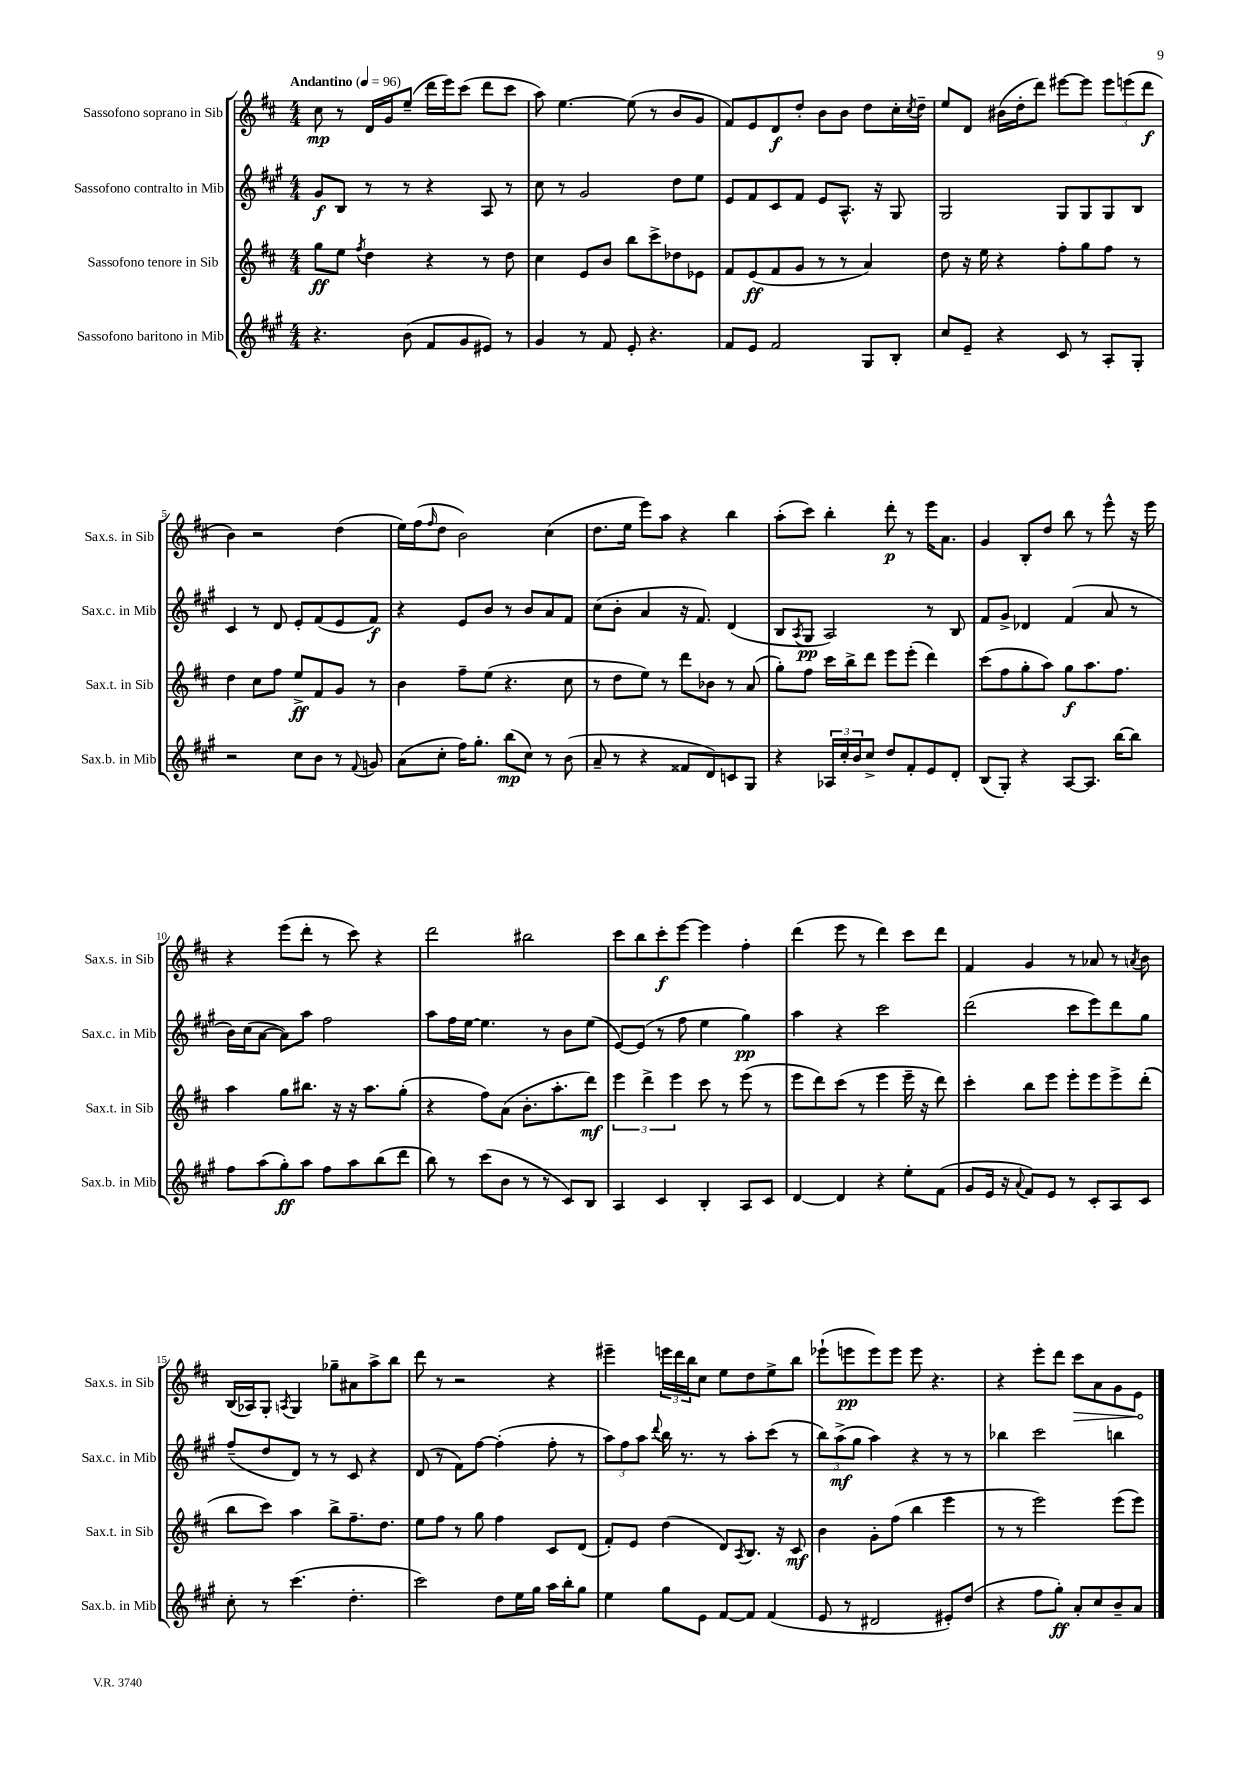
<<
\new StaffGroup <<
\new Staff = "s0" \with { instrumentName = "Sassofono soprano in Sib" shortInstrumentName = "Sax.s. in Sib" } {
    \clef treble \key d \major \numericTimeSignature \time 4/4 \tempo "Andantino" 4 = 96
    cis''8\mp r8 d'16 g'16 e''8--( d'''16 e'''16) cis'''8( d'''8 cis'''8 |
    a''8) e''4.~ e''8( r8 b'8 g'8 |
    fis'8) e'8 d'8\f d''8-. b'8 b'8 d''8 cis''16-. \acciaccatura { cis''8 } d''16-- |
    e''8 d'8 bis'16( d''16-. d'''8) eis'''8~ eis'''8 \tuplet 3/2 { eis'''8 e'''8( d'''8\f } |
    b'4) r2 d''4( |
    e''16) fis''16( \grace { fis''16 } d''8 b'2) cis''4( |
    d''8. e''16 e'''8) a''8 r4 b''4 |
    a''8-.( cis'''8) b''4-. d'''8-.\p r8 e'''16 a'8. |
    g'4 b8-. d''8 b''8 r8 e'''8-^ r16 e'''16 |
    r4 e'''8( d'''8-. r8 cis'''8) r4 |
    d'''2 bis''2 |
    cis'''8 b''8 cis'''8-.\f e'''8~ e'''4 fis''4-. |
    d'''4( e'''8 r8 d'''4) cis'''8 d'''8 |
    fis'4 g'4 r8 aes'8 r8 \acciaccatura { a'8 } b'8 |
    b16( aes16) g8-. \acciaccatura { a8 } g4 ges''8-- ais'8 a''8-> b''8 |
    d'''8 r8 r2 r4 |
    eis'''4-- \tuplet 3/2 { e'''16 d'''16 b''16 } cis''8 e''8 d''8 e''8-> b''8 |
    ees'''8-!( e'''8\pp e'''8) e'''8 e'''8 r4. |
    r4 e'''8-. d'''8 \once \override Hairpin.circled-tip = ##t cis'''8\> a'8 g'8 e'8\! \bar "|." |
}
\new Staff = "s1" \with { instrumentName = "Sassofono contralto in Mib" shortInstrumentName = "Sax.c. in Mib" } {
    \clef treble \key a \major \numericTimeSignature \time 4/4
    gis'8\f b8 r8 r8 r4 a8 r8 |
    cis''8 r8 gis'2 d''8 e''8 |
    e'8 fis'8 cis'8 fis'8 e'8 a8.-^ r16 gis8 |
    gis2 gis8 gis8 gis8 b8 |
    cis'4 r8 d'8 e'8-. fis'8( e'8 fis'8\f) |
    r4 e'8 b'8 r8 b'8 a'8 fis'8 |
    cis''8( b'8-. a'4 r16 fis'8.) d'4( |
    b8 \acciaccatura { a8 } gis8\pp a2) r8 b8 |
    fis'8 gis'8-> des'4 fis'4( a'8 r8 |
    b'16) cis''16( a'8~ a'8) a''8 fis''2 |
    a''8 fis''16 e''16~ e''4. r8 b'8 e''8( |
    e'8~) e'8( r8 fis''8 e''4 gis''4\pp) |
    a''4 r4 cis'''2 |
    d'''2( cis'''8 e'''8) d'''8 gis''8 |
    fis''8--( d''8 d'8) r8 r8 cis'8 r4 |
    d'8( r8 fis'8) fis''8~ fis''4-.( fis''8-. r8 |
    \tuplet 3/2 { a''8) fis''8 a''8 } \appoggiatura { d'''8 } b''16 r8. r8 a''8-. cis'''8( r8 |
    \tuplet 3/2 { b''8) a''8->\mf( gis''8 } a''4) r4 r8 r8 |
    bes''4 cis'''2 b''4 \bar "|." |
}
\new Staff = "s2" \with { instrumentName = "Sassofono tenore in Sib" shortInstrumentName = "Sax.t. in Sib" } {
    \clef treble \key d \major \numericTimeSignature \time 4/4
    g''8\ff e''8 \acciaccatura { fis''8 } d''4 r4 r8 d''8 |
    cis''4 e'8 b'8 b''8 cis'''8-> des''8 ees'8 |
    fis'8 e'8\ff( fis'8 g'8 r8 r8 a'4) |
    d''8 r16 e''16 r4 fis''8-. g''8 fis''8 r8 |
    d''4 cis''8 fis''8 e''8->\ff fis'8 g'8 r8 |
    b'4 fis''8-- e''8( r4. cis''8 |
    r8 d''8 e''8) r8 d'''8 bes'8 r8 a'8( |
    g''8-.) fis''8 cis'''16 b''16-> d'''8 e'''8 e'''8-.( d'''4) |
    cis'''8( fis''8 g''8-. a''8) g''8\f a''8. fis''8. |
    a''4 g''8 bis''8. r16 r16 a''8. g''8-.( |
    r4 fis''8) a'8( b'8.-. a''8.-. d'''8\mf) |
    \tuplet 3/2 { e'''4 d'''4-> e'''4 } cis'''8 r8 e'''8( r8 |
    e'''8 d'''8) cis'''8( r8 e'''4 e'''16-- r16 d'''8) |
    cis'''4-. b''8 e'''8 e'''8-. e'''8 e'''8-> d'''8-.( |
    b''8 cis'''8) a''4 b''8-> fis''8.-- d''8. |
    e''8 fis''8 r8 g''8 fis''4 cis'8 d'8( |
    fis'8-.) e'8 d''4( d'8) \acciaccatura { a8 } b8. r16 cis'8\mf |
    b'4 g'8-. fis''8( b''4 e'''4 |
    r8 r8 e'''2) e'''8( e'''8) \bar "|." |
}
\new Staff = "s3" \with { instrumentName = "Sassofono baritono in Mib" shortInstrumentName = "Sax.b. in Mib" } {
    \clef treble \key a \major \numericTimeSignature \time 4/4
    r4. b'8( fis'8 gis'8 eis'8) r8 |
    gis'4 r8 fis'8 e'8-. r4. |
    fis'8 e'8 fis'2 gis8 b8-. |
    cis''8 e'8-- r4 cis'8 r8 a8-. gis8-. |
    r2 cis''8 b'8 r8 \appoggiatura { fis'8 } g'8 |
    a'8( cis''8-. fis''16) gis''8.-. b''8\mp( cis''8) r8 b'8( |
    a'8-- r8 r4 fisis'8 d'8) c'8 gis8 |
    r4 \tuplet 3/2 { aes16 cis''16-. b'16 } cis''8-> d''8 fis'8-. e'8 d'8-. |
    b8( gis8-.) r4 a8~ a8. b''16~ b''8 |
    fis''8 a''8( gis''8-.\ff) a''8 fis''8 a''8 b''8( d'''8 |
    b''8) r8 cis'''8( b'8 r8 r8 cis'8) b8 |
    a4 cis'4 b4-. a8 cis'8 |
    d'4~ d'4 r4 e''8-. fis'8( |
    gis'8 e'16 r16 \appoggiatura { a'8 } fis'8) e'8 r8 cis'8-. a8 cis'8 |
    cis''8-. r8 cis'''4.( d''4.-. |
    cis'''2) d''8 e''16 gis''16 a''16 b''16-. gis''8 |
    e''4 gis''8 e'8 fis'8~ fis'8 fis'4( |
    e'8 r8 dis'2 eis'8-.) d''8( |
    r4 fis''8 gis''8-.\ff) a'8-. cis''8 b'8-- a'8 \bar "|." |
}
>>
>>
